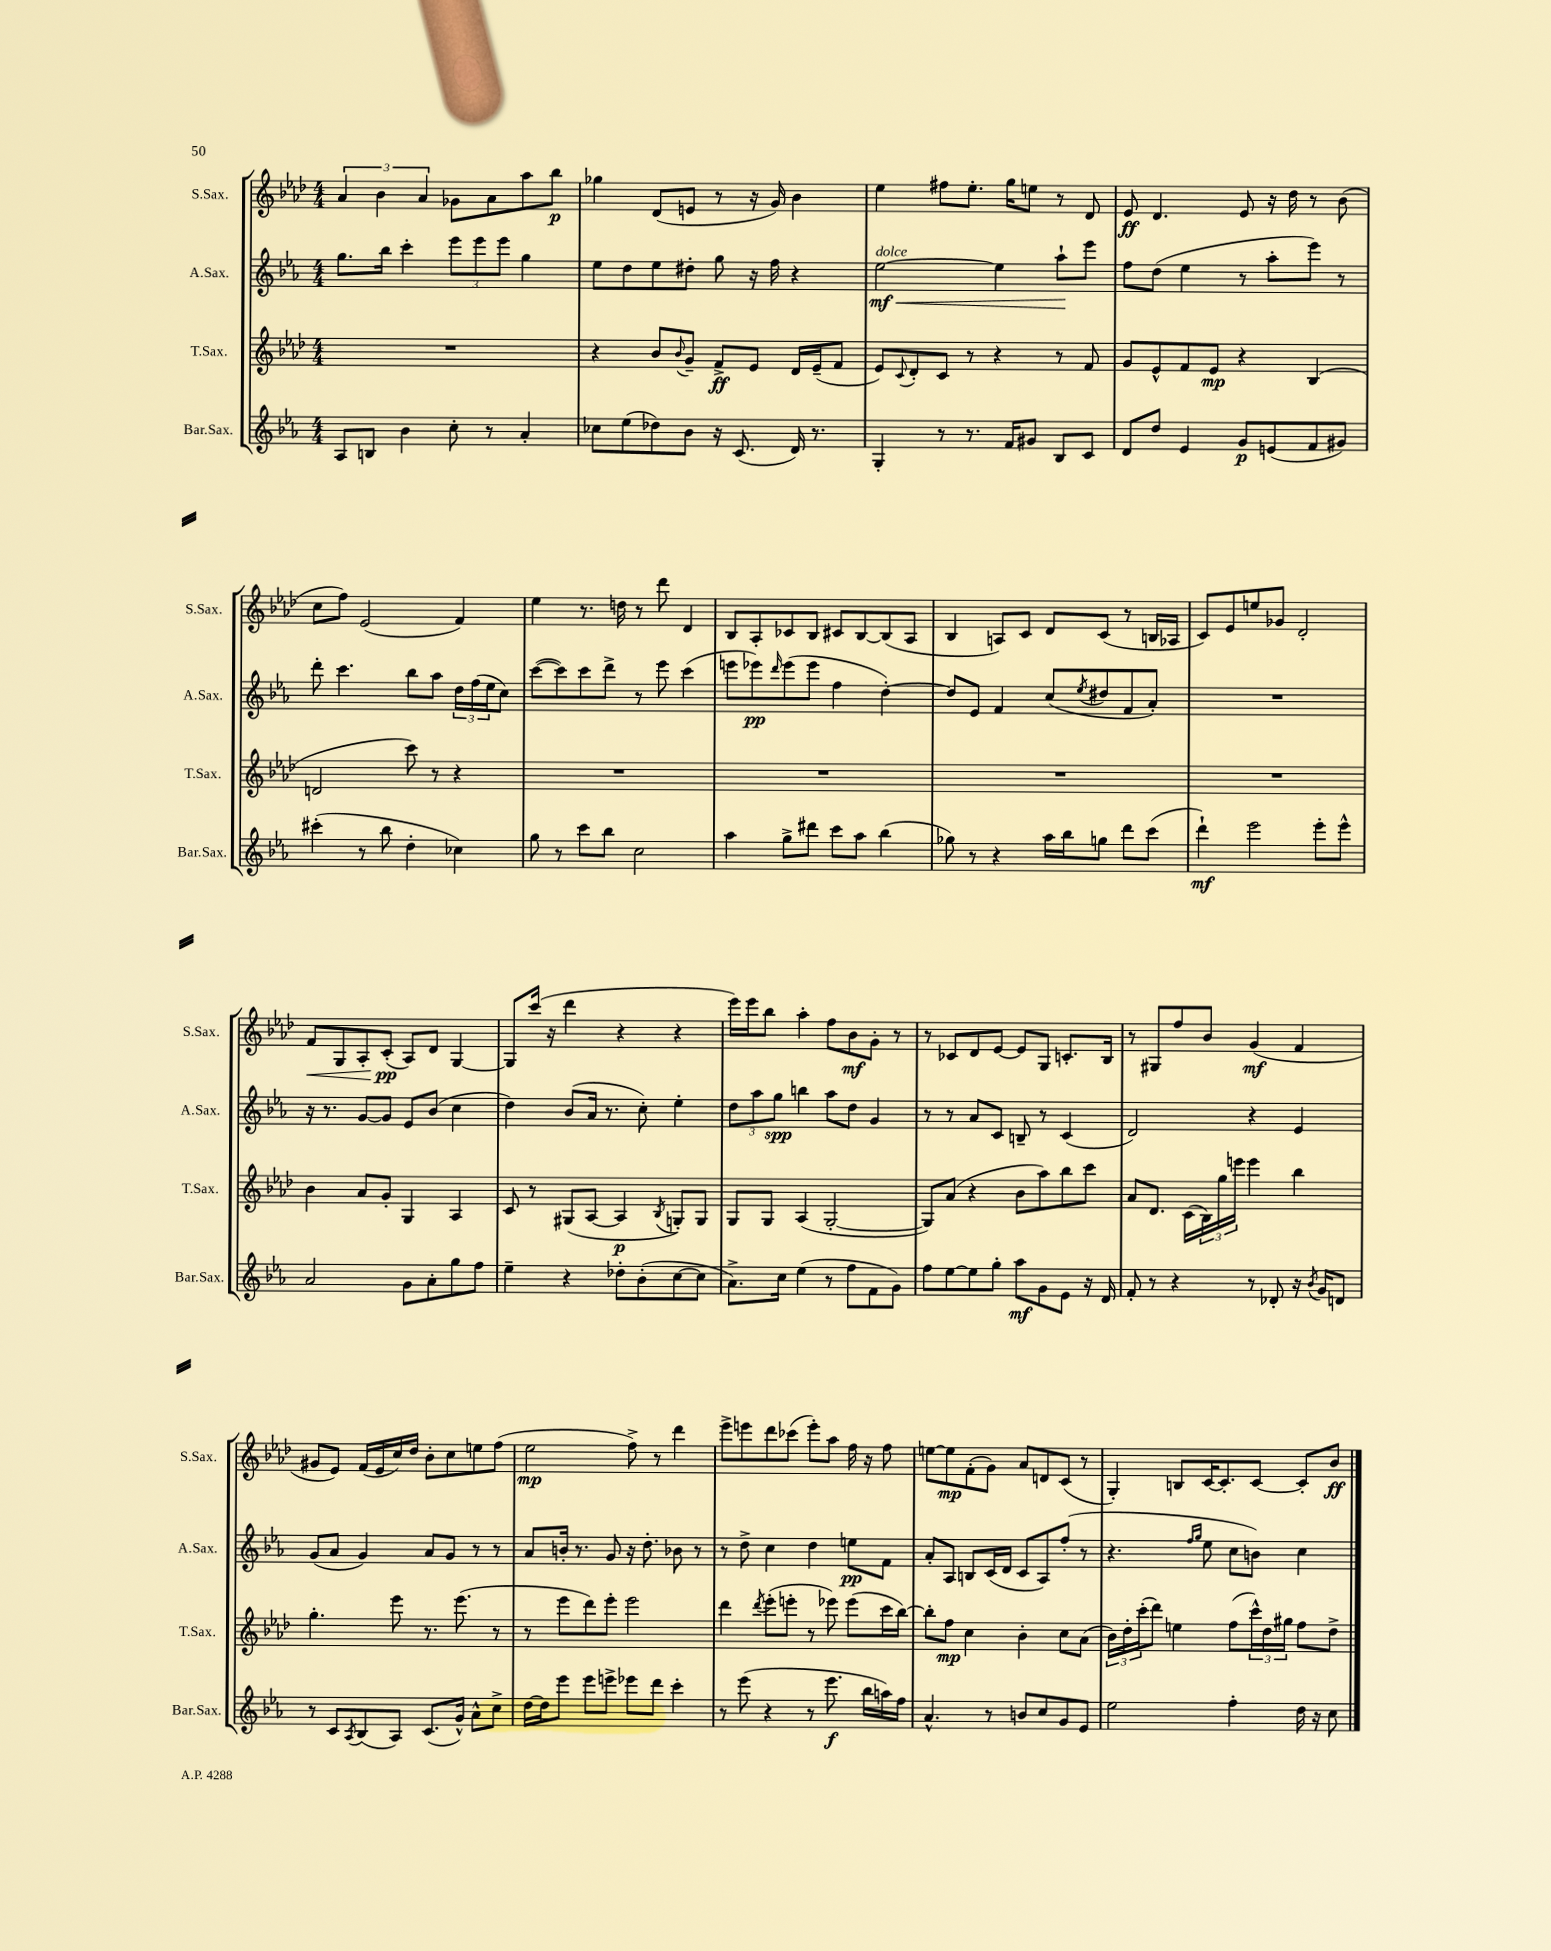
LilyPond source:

<<
\new StaffGroup <<
\new Staff = "s0" \with { instrumentName = "S.Sax." shortInstrumentName = "S.Sax." } {
    \clef treble \key aes \major \numericTimeSignature \time 4/4
    \tuplet 3/2 { aes'4 bes'4 aes'4 } ges'8 aes'8 aes''8 bes''8\p |
    ges''4 des'8( e'8 r8 r16 g'16) bes'4 |
    ees''4 fis''8 ees''8.-. g''16 e''8 r8 des'8 |
    ees'8\ff des'4. ees'8 r16 des''16 r8 bes'8( |
    c''8 f''8) ees'2( f'4) |
    ees''4 r8. d''16 r8 des'''8 des'4 |
    bes8 aes8-. ces'8 bes8 cis'8 bes8~ bes8( aes8 |
    bes4 a8) c'8 des'8 c'8( r8 b16 aes16 |
    c'8) ees'8 e''8 ges'8 des'2-. |
    f'8\< g8 aes8-. c'8-.\pp\!( aes8) des'8 g4~ |
    g8 c'''16( r16 des'''4 r4 r4 |
    ees'''16) ees'''16 bes''8 aes''4-. f''8 bes'8\mf g'8-. r8 |
    r8 ces'8 des'8 ees'8~ ees'8 g8 c'8.-. bes16 |
    r8 gis8 f''8 bes'8 g'4\mf( f'4 |
    gis'8 ees'8) f'16( ees'16 c''16) des''16 bes'8-. c''8 e''8 f''8( |
    ees''2\mp f''8->) r8 des'''4 |
    ees'''8-> e'''8 des'''8 ces'''8( e'''8-.) aes''8 f''16 r16 f''8 |
    e''8~ e''8\mp f'8-.( g'8) aes'8 d'8 c'8( r8 |
    g4-.) b8 c'16~ c'8.-. c'8~ c'8-. bes'8\ff \bar "|." |
}
\new Staff = "s1" \with { instrumentName = "A.Sax." shortInstrumentName = "A.Sax." } {
    \clef treble \key ees \major \numericTimeSignature \time 4/4
    g''8. bes''16 c'''4-. \tuplet 3/2 { ees'''8 ees'''8 ees'''8 } g''4 |
    ees''8 d''8 ees''8 dis''8-. g''8 r16 f''16 r4 |
    ees''2~\mf\<^\markup { \italic "dolce" } ees''4 aes''8-!\! ees'''8 |
    f''8 d''8( ees''4 r8 aes''8-. ees'''8) r8 |
    d'''8-. c'''4. bes''8 aes''8 \tuplet 3/2 { d''16 f''16( ees''16 } c''8) |
    c'''8~( c'''8) c'''8 d'''8-> r8 ees'''8 c'''4( |
    e'''8 ees'''8\pp) \grace { d'''16 } ees'''8( ees'''8 f''4 d''4~-.) |
    d''8 ees'8 f'4 c''8( \acciaccatura { ees''8 } dis''8 f'8 aes'8-.) |
    R1 |
    r16 r8. g'8~ g'8 ees'8 bes'8( c''4 |
    d''4) bes'8( aes'16 r8. c''8-.) ees''4-. |
    \tuplet 3/2 { d''8 aes''8 g''8\spp } b''4 aes''8 d''8 g'4 |
    r8 r8 aes'8 c'8 b8-- r8 c'4( |
    d'2) r4 ees'4 |
    g'8( aes'8 g'4) aes'8 g'8 r8 r8 |
    aes'8 b'16-. r8. g'8 r16 d''8.-. bes'8 r8 |
    r8 d''8-> c''4 d''4 e''8\pp f'8 |
    aes'8-. aes8 b8 c'16( d'16 c'8 aes8) f''8-.( r8 |
    r4. \grace { f''16 g''16 } ees''8 c''8 b'8) c''4 \bar "|." |
}
\new Staff = "s2" \with { instrumentName = "T.Sax." shortInstrumentName = "T.Sax." } {
    \clef treble \key aes \major \numericTimeSignature \time 4/4
    R1 |
    r4 bes'8 \appoggiatura { bes'8 } g'8-- f'8->\ff ees'8 des'16 ees'16--( f'8 |
    ees'8) \appoggiatura { c'8 } des'8-. c'8 r8 r4 r8 f'8 |
    g'8 ees'8-^ f'8 ees'8\mp r4 bes4( |
    d'2 c'''8) r8 r4 |
    R1 |
    R1 |
    R1 |
    R1 |
    bes'4 aes'8 g'8-. g4 aes4 |
    c'8 r8 gis8( aes8~ aes4\p \acciaccatura { bes8 } g8-.) g8 |
    g8 g8 aes4( g2~-. |
    g8) aes'8( r4 bes'8 aes''8) bes''8 c'''8 |
    aes'8 des'8. c'16( \tuplet 3/2 { bes16) g''16 e'''16 } e'''4 bes''4 |
    g''4.-. ees'''8 r8. ees'''8.( r8 |
    r8 ees'''8 des'''8) ees'''8-. ees'''2 |
    des'''4 \acciaccatura { des'''8 } ees'''8-.( e'''8-. r8 ees'''8) ees'''8( c'''16 bes''16~) |
    bes''8-. f''8\mp c''4 bes'4-. c''8 aes'8( |
    \tuplet 3/2 { bes'16) des''16-. c'''16-.( } des'''8) e''4 f''8( \tuplet 3/2 { c'''16-^) des''16 gis''16 } f''8 des''8-> \bar "|." |
}
\new Staff = "s3" \with { instrumentName = "Bar.Sax." shortInstrumentName = "Bar.Sax." } {
    \clef treble \key ees \major \numericTimeSignature \time 4/4
    aes8 b8 bes'4 c''8-. r8 aes'4-. |
    ces''8 ees''8( des''8) bes'8 r16 c'8.( d'16) r8. |
    g4-. r8 r8. f'16 gis'8 bes8 c'8 |
    d'8 d''8 ees'4 g'8\p e'8( f'8 gis'8) |
    cis'''4-.( r8 bes''8 d''4-. ces''4) |
    g''8 r8 c'''8 bes''8 c''2 |
    aes''4 g''8-> dis'''8 c'''8 aes''8 bes''4( |
    ges''8) r8 r4 aes''16 bes''16 g''8 d'''8 c'''8( |
    d'''4-!\mf) ees'''2 ees'''8-. ees'''8-^ |
    aes'2 g'8 aes'8-. g''8 f''8 |
    ees''4-- r4 des''8-. bes'8-.( c''8~ c''8 |
    aes'8.->) c''16 ees''4( r8 f''8 f'8 g'8) |
    f''8 ees''8~ ees''8 g''8-. aes''8\mf g'8 ees'8 r16 d'16 |
    f'8-. r8 r4 r8 des'8-. r16 \acciaccatura { bes'8 } g'16 d'8 |
    r8 c'8 \acciaccatura { aes8 } bes8( aes8) c'8.( g'16-^) aes'8-^ c''8-> |
    d''16~ d''16 ees'''8 ees'''8 e'''8-> ees'''8 d'''8 c'''4-. |
    r8 ees'''8( r4 r8 ees'''8.\f bes''16 a''16) f''16 |
    aes'4.-^ r8 b'8 c''8 g'8 ees'8 |
    ees''2 f''4-. d''16 r16 c''8 \bar "|." |
}
>>
>>
\layout { \context { \Score \remove "Bar_number_engraver" } }
